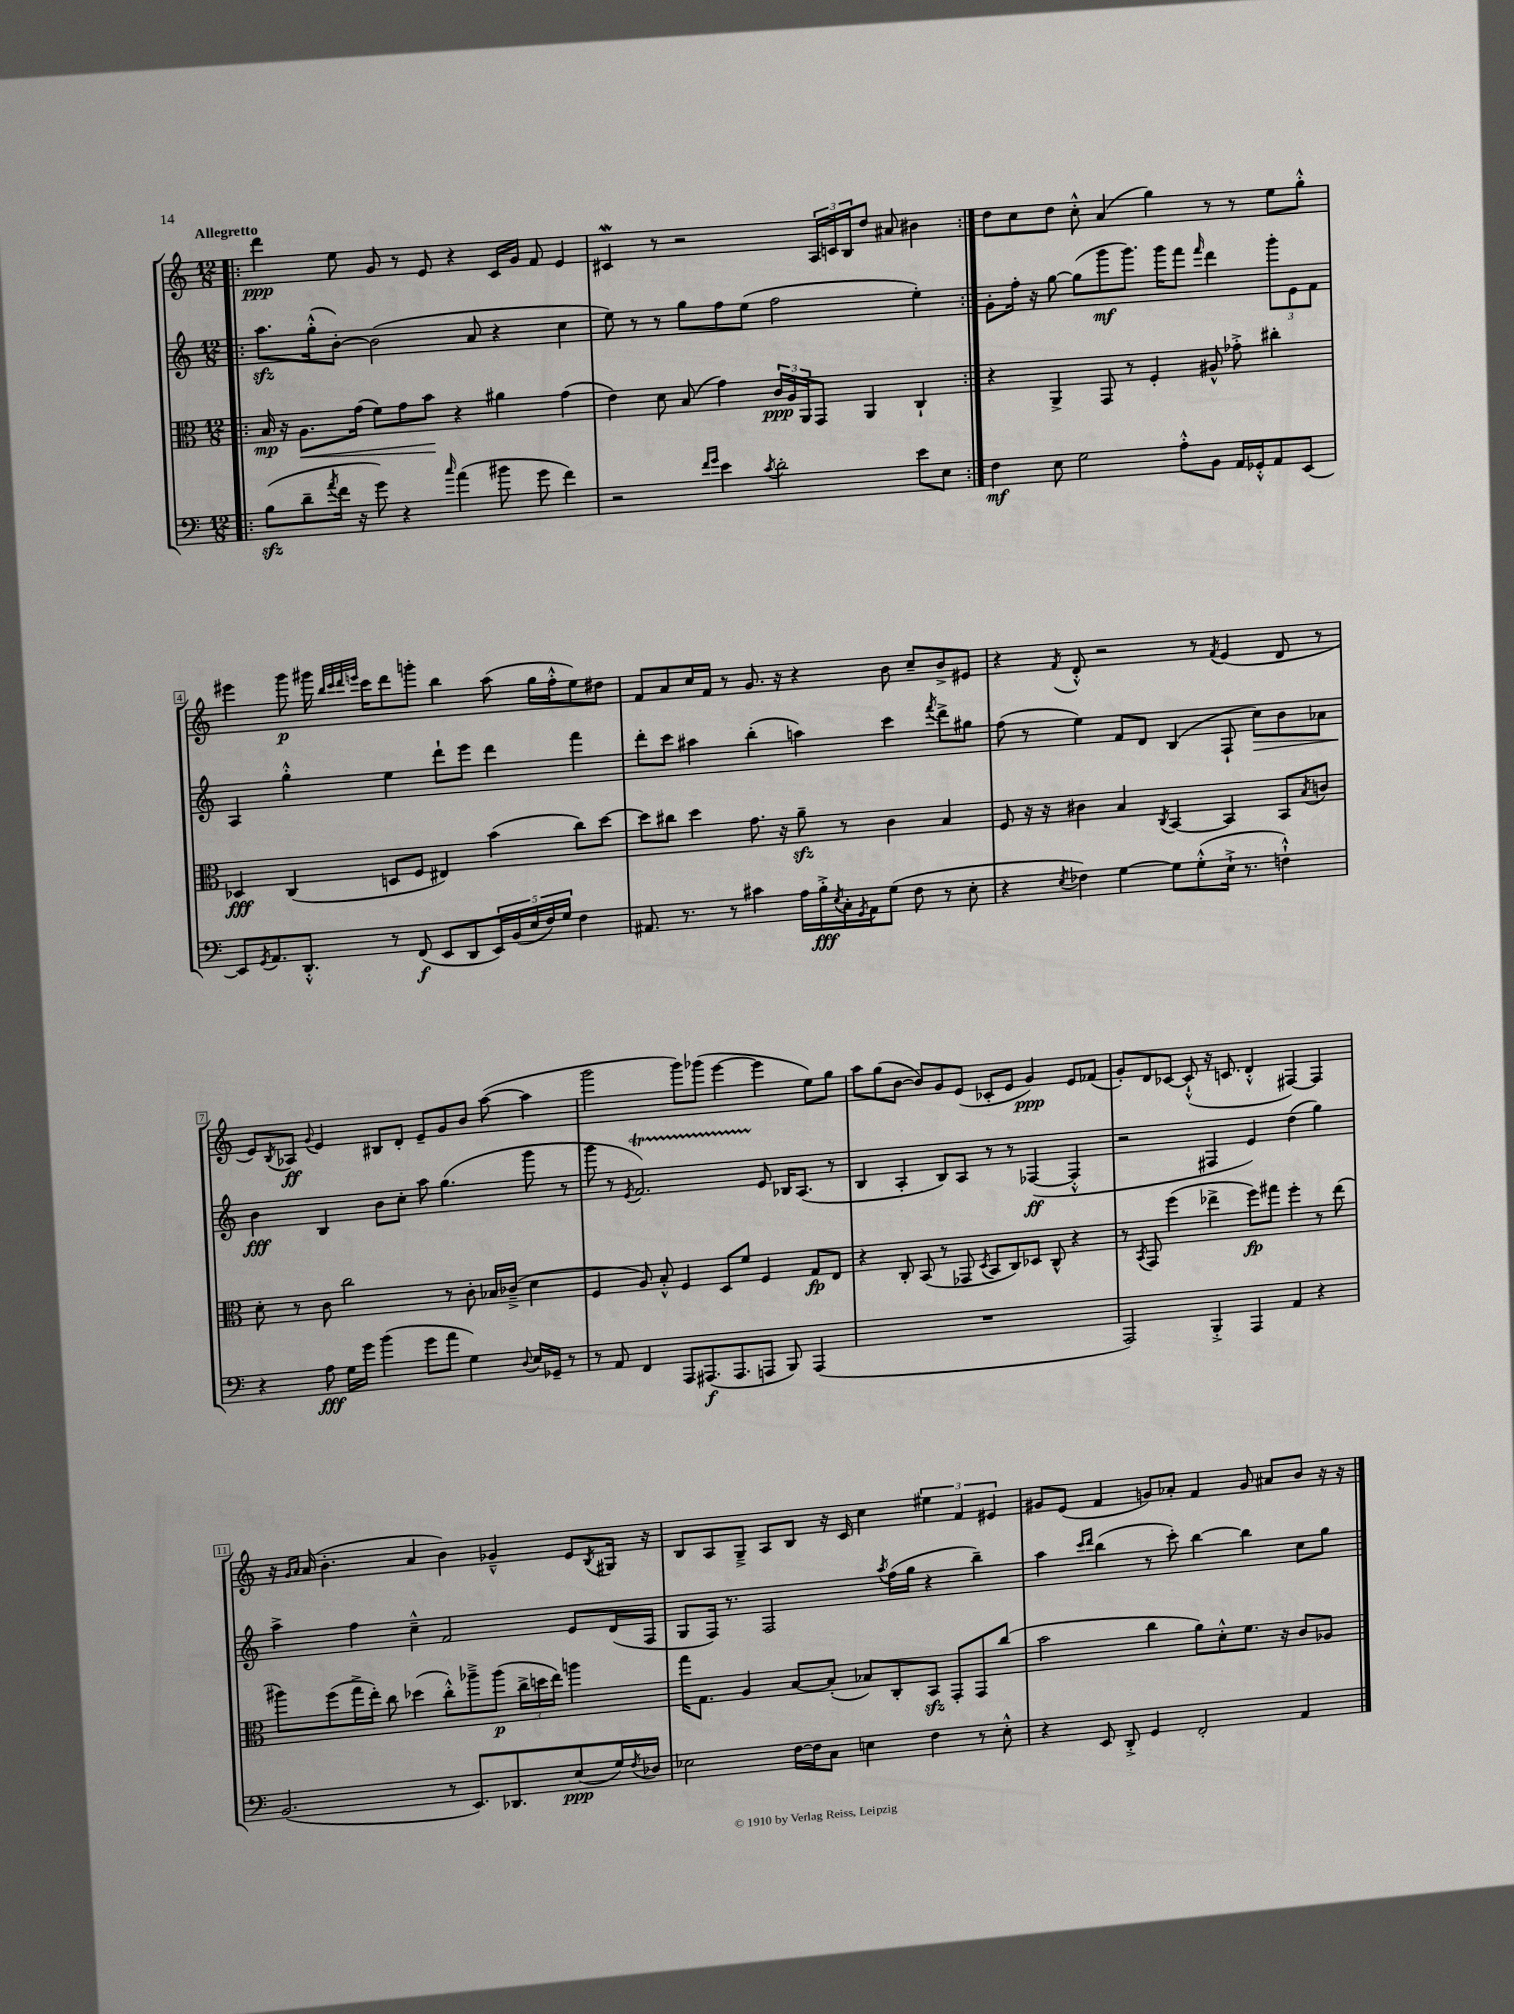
<<
\new StaffGroup <<
\new Staff = "s0" {
    \clef treble \key c \major \numericTimeSignature \time 12/8 \tempo "Allegretto"
    \repeat volta 2 { \bar ".|:" d'''4\ppp e''8 g'8 r8 e'8 r4 c'16 g'16 f'8 e'4 |
    cis'4\mordent r8 r2 \tuplet 3/2 { a16 c'16 b16 } d''8 ais'8 bis'4 | }
    d''8 c''8 d''8 c''8-.-^ a'4( g''4) r8 r8 e''8 g''8-.-^ |
    eis'''4 g'''8\p gis'''16 \grace { b''32 c'''32 d'''32 e'''32 } c'''16 d'''8 g'''8-. b''4 a''8( g''16 f''16-.-^ e''8) dis''8 |
    f'8 a'8 c''16 f'16 r8 g'8. r16 r4 b'8 c''8-- b'8-> eis'8 |
    r4 \acciaccatura { f'8 } d'8-.-^ r2 r8 \acciaccatura { f'8 } e'4( d'8 r8 |
    e'8) \acciaccatura { b8 } aes8\ff \appoggiatura { g'8 } e'4 bis8 d'8-. e'8-- g'8 b'8 a''8~( a''4 |
    g'''2 g'''8) ges'''8( e'''4~ e'''4 e''8) g''8 |
    a''8 g''8( b'8~ b'8) g'8 e'8( ces'8-. e'8 g'4\ppp) e'8 fes'8( |
    g'8-.) d'8 ces'8~ ces'8-!-^( r16 c'8. d'4-.-^ fis4~) fis4 |
    r16 \grace { g'16 a'16 } a'16( b'4.-. a'4 b'4) ges'4---^ e'8 \acciaccatura { b8 } gis16 r16 |
    b8 a8 g8---> a8 b8 r16 c'16 c''4 \tuplet 3/2 { eis''4 f'4 eis'4 } |
    gis'8 e'8( f'4 g'8) aes'8-. f'4 g'8 ais'8 b'8 r16 r16 \bar "|." |
}
\new Staff = "s1" {
    \clef treble \key c \major \numericTimeSignature \time 12/8
    \repeat volta 2 { \bar ".|:" a''8.\sfz g''16-.-^( b'8~-.) b'2( a'8 r4 c''4 |
    e''8) r8 r8 g''8 f''8 e''8( f''2 e''4-.) | }
    g'8-. f''16-. r16 g''8~ g''8( g'''8\mf g'''8.) g'''16 f'''8 \grace { f'''16 } d'''4 \tuplet 3/2 { g'''8-. e'8 f'8 } |
    a4 g''4-.-^ e''4 d'''8-! e'''8 d'''4 f'''4 |
    d'''8-. c'''8 ais''4 b''4-.( a''4) c'''4 \acciaccatura { f'''8 } d'''8-> gis''8 |
    f''8( r8 e''4) f'8 d'8 b4( f8-! c''8\>) b'8 aes'8 |
    b'4\fff\! b4 b'8 c''8-. a''8 g''4.( g'''8 r8 |
    g'''8 r8 \acciaccatura { e'8 } f'2.\startTrillSpan) e'8\stopTrillSpan bes16 a8.( r8 |
    b4 a4-. b8) a8 r8 r8 fes4~\ff( fes4-.-^ |
    r2 fis4 e'4) d''4( g''4) |
    a''4-> f''4 c''4---^ f'2 e'8 d'16( f16 |
    g8 f16) r8. f2 \acciaccatura { a''8 } f''16( g''16 r4 b''4--) |
    a''4 \grace { c'''16 d'''16 } b''4( r8 c'''8-.) b''4~ b''4 c''8 g''8 \bar "|." |
}
\new Staff = "s2" {
    \clef alto \key c \major \numericTimeSignature \time 12/8
    \repeat volta 2 { \bar ".|:" b16\mp r16 a8.\< g'16( f'8) g'8 b'8\! r4 ais'4 g'4( |
    e'4) d'8 b8( g'4) \tuplet 3/2 { c'16\ppp a16 a,16 } g,8 a,4 c4-! | }
    r4 a,4-> g,8 r8 f4-. ais8-^ ges'8-.-> cis''4-. |
    des4\fff c4( d8 f8 eis4) b'4( c''8) d''8~ |
    d''8 cis''8 d''4 g'8. r16 a'8--\sfz r8 c'4 b4 |
    f8 r16 r16 cis'4 b4 \acciaccatura { c8 } b,4~ b,4 b,8 \acciaccatura { b8 } c'8 |
    d'8-. r8 c'8 c''2 r8 c'8-. bes16 ces'16--->( d'4 |
    f4 a8) b8-.-^ f4 d8 f'8 f4 g8\fp e8 |
    r4 c8-. b,8( r8 ges,8 \acciaccatura { d8 } b,8 c8) des8 c8-^ r4 |
    r8 \acciaccatura { b,8 } g,8 f''4( ees''4-> f''8\fp) gis''8 f''4-. r8 ees''8( |
    ais''8) f''8( g''16-> e''16-.) c''8 des''4( c''8-.-^) aes''8---> aes''8\p( \tuplet 3/2 { c''16-> d''16 e''16) } a''4 |
    g''16 g8. a4 b8~ b8-.( bes8) c8-. b,8\sfz g,8-. g,8 c''8( |
    b'2 c''4 a'8) d'8-.-^ f'8. r16 c'8 aes8 \bar "|." |
}
\new Staff = "s3" {
    \clef bass \key c \major \numericTimeSignature \time 12/8
    \repeat volta 2 { \bar ".|:" b8\sfz( d'8-- \acciaccatura { a'8 } f'16 r16 g'8) r4 \grace { c''16 } a'4( bis'8 g'8 f'4) |
    r2 \grace { f'16 g'16 } e'4 \acciaccatura { c'8 } d'2-. e'8 e8 | }
    f4\mf e8 g2 a8-.-^ b,8 a,16 ges,16-.-^ a,8 e,8~ |
    e,8 \acciaccatura { g,8 } a,8. d,8.-.-^ r8 f,8\f( e,8 d,8 \tuplet 5/4 { e,16) b,16( e16 f16) g16 } f4 |
    ais,8. r8. r8 cis'4 a16 b16-.->\fff \acciaccatura { e8 } c16-. \acciaccatura { g,8 } ais,16 g8( f8 r8 e8-. |
    r4 \acciaccatura { e8 } fes4) g4~ g8 g8-.-^( e16-!-> r8. f4-!-^) |
    r4 a8\fff g16 g'16 b'4( g'8 a'8 g4) \appoggiatura { d8 } e16 ges,16-- r8 |
    r8 a,8 f,4 a,,8 ais,,8.\f( ais,,8. a,,8 b,,8) a,,4( |
    R1. |
    a,,2) b,,4-.-> a,,4 a,4 r4 |
    b,2.( r8 e,8.) des,8. e8\ppp( g16) \acciaccatura { f8 } des16 |
    ees2 f16~ f16 c8 e4 f4 r8 e8-.-^ |
    r4 e,8 d,8-.-> g,4 f,2-. a,4 \bar "|." |
}
>>
>>
\layout { \context { \Score \override BarNumber.stencil = #(make-stencil-boxer 0.1 0.3 ly:text-interface::print) } }
